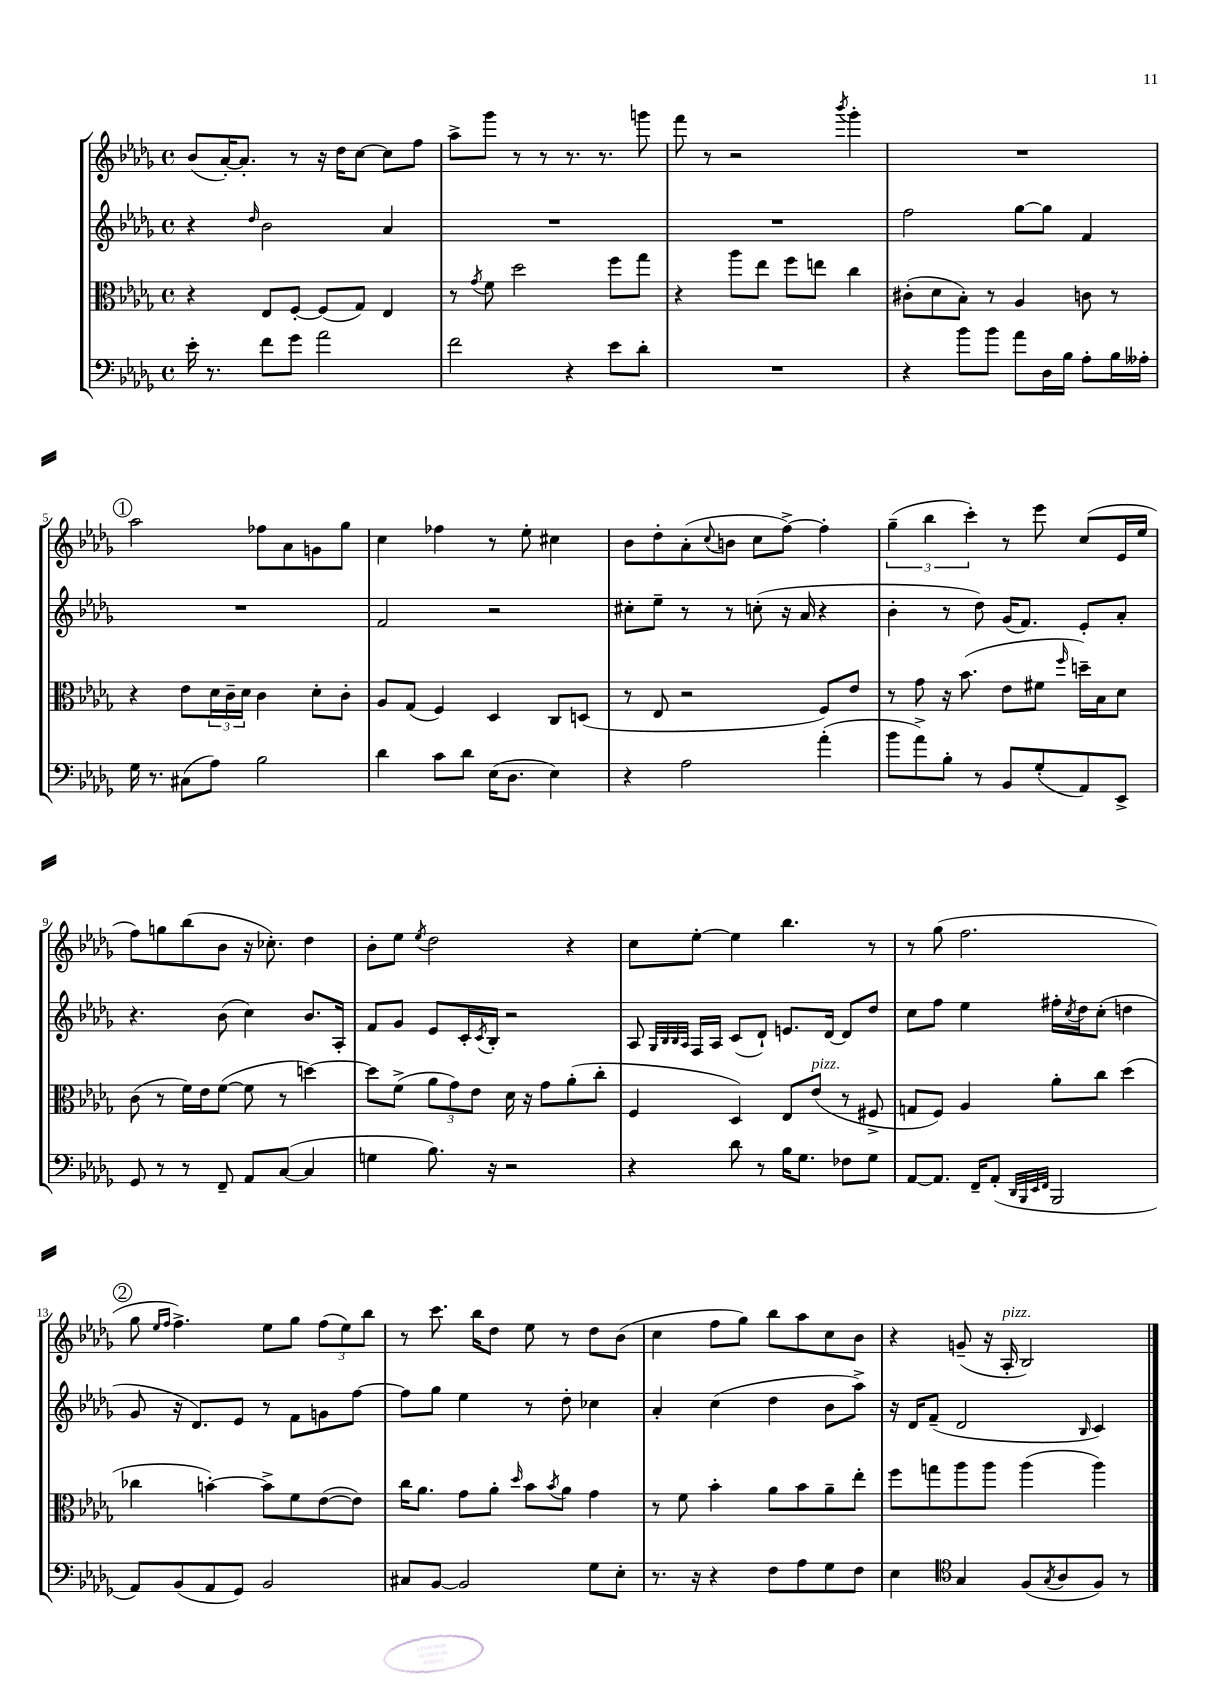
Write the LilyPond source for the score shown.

<<
\new StaffGroup <<
\new Staff = "s0" {
    \clef treble \key des \major \defaultTimeSignature \time 4/4
    bes'8( aes'16~-.) aes'8.-. r8 r16 des''16 c''8~ c''8 f''8 |
    aes''8-> ges'''8 r8 r8 r8. r8. g'''8 |
    f'''8 r8 r2 \acciaccatura { bes'''8 } ges'''4-. |
    R1 |
    \mark \markup { \circle "1" } aes''2 fes''8 aes'8 g'8 ges''8 |
    c''4 fes''4 r8 ees''8-. cis''4 |
    bes'8 des''8-. aes'8-.( \appoggiatura { c''8 } b'8 c''8 f''8~->) f''4-. |
    \tuplet 3/2 { ges''4--( bes''4 c'''4-.) } r8 ees'''8 c''8( ees'16 ees''16 |
    f''8) g''8 bes''8( bes'8 r16 ces''8.-.) des''4 |
    bes'8-. ees''8 \acciaccatura { ees''8 } des''2 r4 |
    c''8 ees''8~-. ees''4 bes''4. r8 |
    r8 ges''8( f''2. |
    \mark \markup { \circle "2" } ges''8 \grace { ees''16 f''16 } f''4.->) ees''8 ges''8 \tuplet 3/2 { f''8( ees''8) bes''8 } |
    r8 c'''8. bes''16 des''8 ees''8 r8 des''8 bes'8( |
    c''4 f''8 ges''8) bes''8 aes''8 c''8 bes'8 |
    r4 g'8--( r16 aes16-.^\markup { \italic "pizz." } bes2) \bar "|." |
}
\new Staff = "s1" {
    \clef treble \key des \major \defaultTimeSignature \time 4/4
    r4 \grace { des''16 } bes'2 aes'4 |
    R1 |
    R1 |
    f''2 ges''8~ ges''8 f'4 |
    \mark \markup { \circle "1" } R1 |
    f'2 r2 |
    cis''8-. ees''8-- r8 r8 c''8-.( r16 aes'16 r4 |
    bes'4-. r8 des''8) ges'16( f'8.) ees'8-. aes'8-. |
    r4. bes'8( c''4) bes'8. aes16-. |
    f'8 ges'8 ees'8 c'16-. \acciaccatura { c'8 } bes16-. r2 |
    aes8 \grace { ges32 bes32 bes32 aes32 } f16 aes16 c'8( des'8-!) e'8. des'16~ des'8 des''8 |
    c''8 f''8 ees''4 fis''16-. \acciaccatura { c''8 } des''16 c''8-.( d''4 |
    \mark \markup { \circle "2" } ges'8 r16 des'8.) ees'8 r8 f'8 g'8 f''8~ |
    f''8 ges''8 ees''4 r8 des''8-. ces''4 |
    aes'4-. c''4( des''4 bes'8 aes''8->) |
    r16 des'16 f'8--( des'2 \grace { bes16 } c'4) \bar "|." |
}
\new Staff = "s2" {
    \clef alto \key des \major \defaultTimeSignature \time 4/4
    r4 ees8 f8~-. f8( ges8) ees4 |
    r8 \acciaccatura { ges'8 } f'8 des''2 f''8 ges''8 |
    r4 aes''8 ees''8 f''8 e''8 c''4 |
    cis'8-.( des'8 bes8-.) r8 aes4 c'8 r8 |
    \mark \markup { \circle "1" } r4 ees'8 \tuplet 3/2 { des'16 c'16-- des'16 } c'4 des'8-. c'8-. |
    aes8 ges8( f4) des4 c8 d8( |
    r8 ees8 r2 f8) ees'8 |
    r8 ges'8 r16 bes'8.( ees'8 fis'8 \grace { f''16 } d''16--) bes16 des'8 |
    c'8( r8 f'16) ees'16 f'8~( f'8 r8 d''4~) |
    d''8 f'8->( \tuplet 3/2 { aes'8 ges'8) ees'8 } des'16 r16 ges'8 aes'8-.( c''8-. |
    f4 des4) ees8 ees'8^\markup { \italic "pizz." }( r8 fis8-> |
    g8 f8) aes4 aes'8-. c''8 des''4( |
    \mark \markup { \circle "2" } ces''4 b'4~-.) b'8-> f'8 ees'8~( ees'8) |
    c''16 aes'8. ges'8 aes'8-. \grace { des''16 } bes'8 \acciaccatura { bes'8 } aes'8 ges'4 |
    r8 f'8 bes'4-. aes'8 bes'8 aes'8-- ees''8-. |
    f''8 g''8 aes''8 aes''8 aes''4( aes''4) \bar "|." |
}
\new Staff = "s3" {
    \clef bass \key des \major \defaultTimeSignature \time 4/4
    ees'16-. r8. f'8 ges'8 aes'2 |
    f'2 r4 ees'8 des'8-. |
    R1 |
    r4 bes'8 bes'8 aes'8 des16 bes16 aes8-. bes16 aeses16-. |
    \mark \markup { \circle "1" } ges16 r8. cis8( aes8) bes2 |
    des'4 c'8 des'8 ees16( des8. ees4) |
    r4 aes2 aes'4-.( |
    bes'8 aes'8->) bes8-. r8 bes,8 ges8-.( aes,8) ees,8-> |
    ges,8 r8 r8 f,8-- aes,8 c8~( c4 |
    g4 bes8.) r16 r2 |
    r4 des'8 r8 bes16 ges8. fes8 ges8 |
    aes,8~ aes,8. f,16-- aes,8-.( \grace { des,32 bes,,32 ees,32 f,32 } bes,,2 |
    \mark \markup { \circle "2" } aes,8) bes,8( aes,8 ges,8) bes,2 |
    cis8 bes,8~ bes,2 ges8 ees8-. |
    r8. r16 r4 f8 aes8 ges8 f8 |
    ees4 \clef tenor ges4 f8( \acciaccatura { ges8 } aes8 f8) r8 \bar "|." |
}
>>
>>
